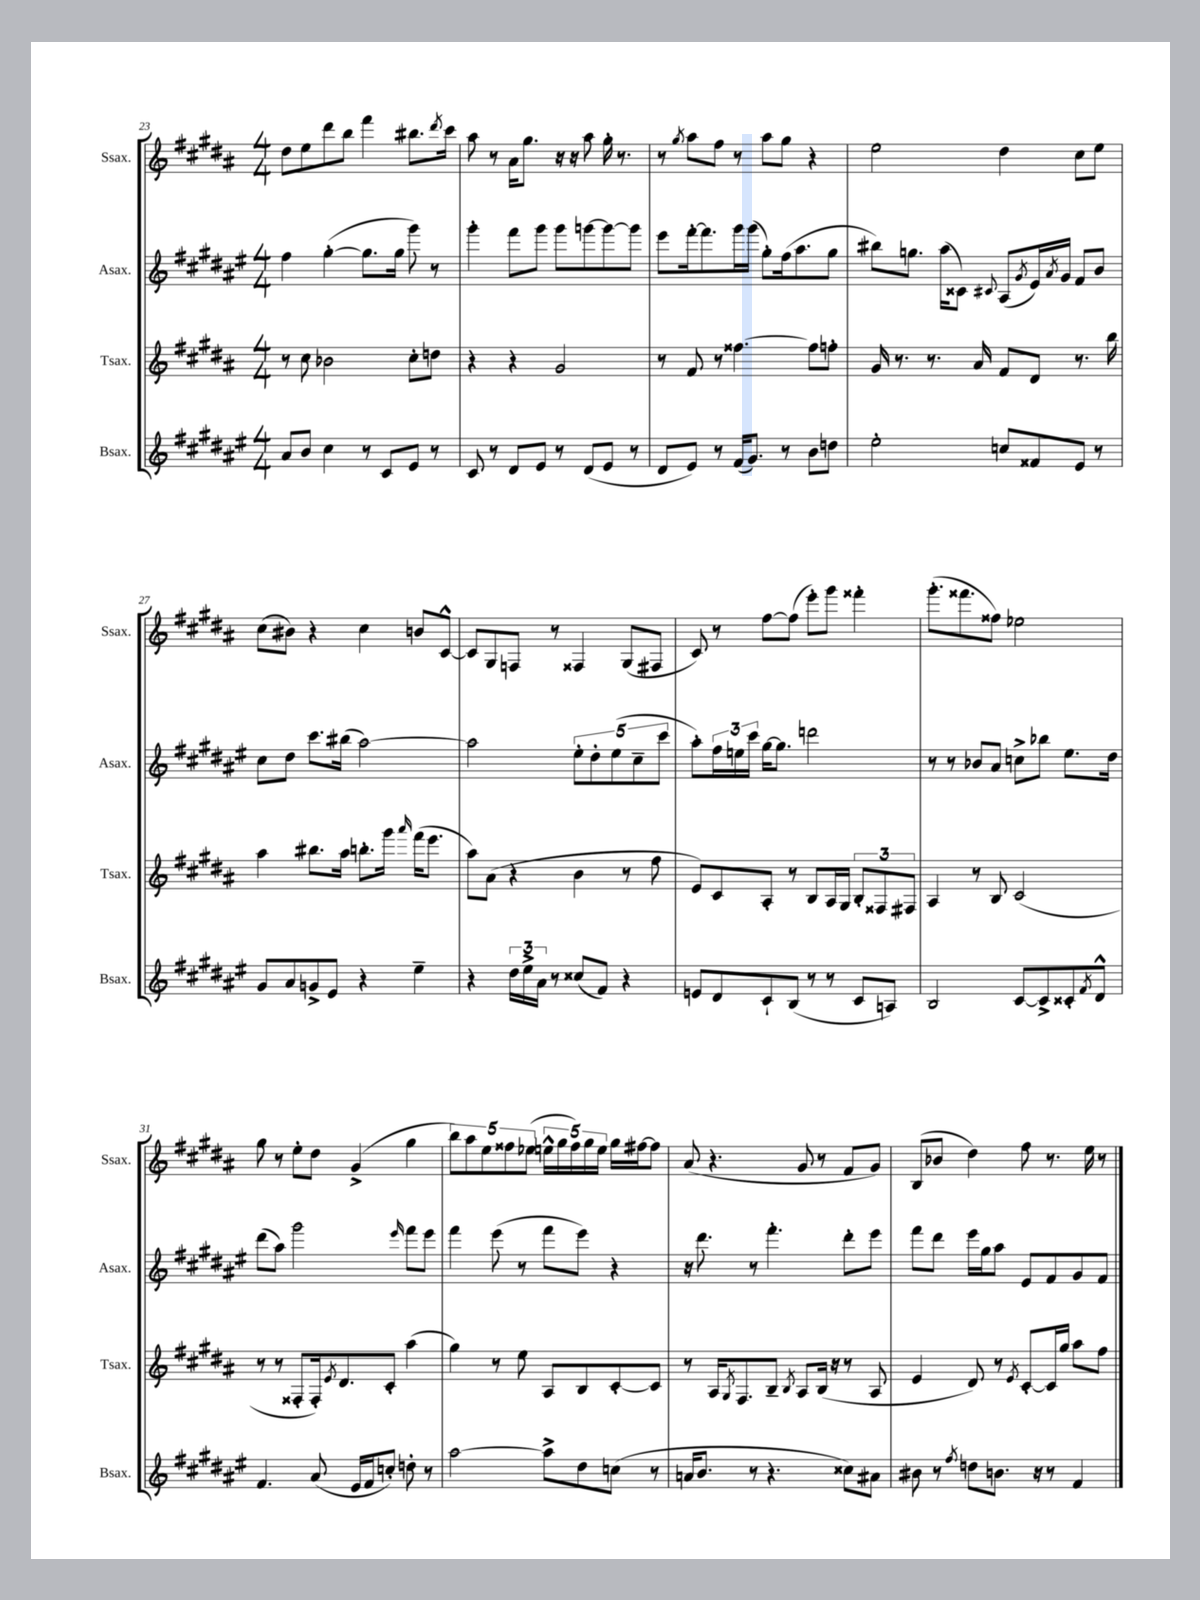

**kern	**kern	**kern	**kern
*part4	*part3	*part2	*part1
*staff4	*staff3	*staff2	*staff1
*I"Bsax.	*I"Tsax.	*I"Asax.	*I"Ssax.
*I'Bsax.	*I'Tsax.	*I'Asax.	*I'Ssax.
*clefG2	*clefG2	*clefG2	*clefG2
*k[f#c#g#d#a#e#]	*k[f#c#g#d#a#]	*k[f#c#g#d#a#e#]	*k[f#c#g#d#a#]
*M4/4	*M4/4	*M4/4	*M4/4
=23	=23	=23	=23
8a#/L	8r	4ff#\	8dd#\L
8b/J	8cc#\	.	8ee\
4cc#\	2b-X\	([4gg#'\	8ddd#\
.	.	.	8bb\J
8r	.	8.gg#\L]	4fff#\
8c#/L	.	.	.
.	.	16gg#\Jk	.
8e#/J	8cc#'\L	8ggg#\)	8.bb#X\L
8r	8ddn\J	8r	.
.	.	.	8qddd#/
.	.	.	16ccc#\Jk
=24	=24	=24	=24
8c#/	4r	4ggg#'\	8aa#\
8r	.	.	8r
8d#/L	4r	8fff#\L	16a#\KL
.	.	.	8.gg#\J
8e#/J	.	8ggg#\J	.
8r	2g#/	8ggg#\L	16r
.	.	.	16r
(8d#/L	.	[8gggn\	8aa#\
8e#/J	.	8ggg\_	16gg#'\
.	.	.	8.r
8r	.	8ggg\J]	.
=25	=25	=25	=25
8d#/L	8r	8eee#\L	8r
.	.	.	8qgg#/
8e#/J)	8f#/	[16fff#'\k	8aa#\L
.	.	8.fff#\]	.
8r	8r	.	8ff#\J
(16f#/KL	[4.ff##X\	16ggg#\L	8r
8.g#/J)	.	(16ggg#\JJ	.
.	.	8gg#'\L)	8aa#\L
8r	.	(16ff#\k	8gg#\J
.	.	8.aa#\	.
8b\L	8ff##\L]	.	4r
8ddn\J	8ffn'\J	8gg#\J	.
=26	=26	=26	=26
2ee#'\	16g#/	8bb#X\L)	2ee\
.	8.r	.	.
.	.	8.ggn\J	.
.	8.r	.	.
.	.	(16aa#\KL	.
.	.	8c##X\J)	.
.	16a#/	.	.
.	.	8qqc#X/	.
8ccn/L	8f#/L	(8A#/L	4dd#\
.	.	8qg#/	.
8f##X/	8d#/J	16e#/L)	.
.	.	8qa#/	.
.	.	16g#/JJ	.
8e#/J	8.r	8f#/L	8cc#\L
8r	.	8b/J	8ee\J
.	16bb\	.	.
!!LO:LB:g=z
=27	=27	=27	=27
8g#/L	4aa#\	8cc#\L	(8cc#\L
8a#/	.	8dd#\J	8b#X\J)
8gn^/	8.bb#X\L	8.ccc#\L	4r
8e#/J	.	.	.
.	16aa#\Jk	(16bb#X\Jk	.
4r	8.bbn'\L	[2aa#\)	4cc#\
.	16ggg#\Jk	.	.
.	16qqaaa#/	.	.
4ee#~\	(16fff#\KL	.	8bn/L
.	8.eee\J	.	.
.	.	.	[8c#^^/J
=28	=28	=28	=28
4r	8aa#\L)	2aa#\]	8c#/L]
.	(8a#\J	.	8G#/
24dd#\LL	4r	.	8Fn/J
24ee#^\	.	.	.
24a#\JJ	.	.	.
8r	.	.	8r
(8cc##X/L	4b\	10ee#'\L	4F##X/
.	.	10dd#'\	.
8f#/J)	.	.	.
.	.	(10ee#\	.
4r	8r	.	(8G#/L
.	.	10cc#~\	.
.	8ff#\	.	8F#X/J
.	.	10ccc#\J	.
=29	=29	=29	=29
8en/L	8e/L)	8aa#'\L)	8c#/)
8d#/	8c#/	24ff#\L	8r
.	.	24een\	.
.	.	24ccc#\JJ	.
8c#`/	8A#'/J	[16gg#\KL	[8ff#\L
.	.	8.gg#\J]	.
(8B/J	8r	.	(8ff#\J]
8r	8B/L	2dddn\	8eee'\L)
8r	16A#/L	.	8ggg#\J
.	16G#/JJ	.	.
8c#/L	12B'/L	.	4fff##X'\
.	12F##X/	.	.
8An/J)	.	.	.
.	12F#X/J	.	.
=30	=30	=30	=30
2B/	4A#/	8r	(8.ggg#'\L
.	.	8r	.
.	.	.	8.fff##X\
.	8r	8b-X/L	.
.	8B/	8a#/J	8ff##X\J)
[8c#/L	(2c#/	8ccn^\L	2ee-X\
8c#^/]	.	8bb-X\J	.
8c##X'/	.	8.ee#\L	.
8qf#/	.	.	.
8d#^^/J	.	.	.
.	.	16dd#\Jk	.
!!LO:LB:g=z
=31	=31	=31	=31
4.f#/	8r	(8ddd#\L	8gg#\
.	8r	8aa#\J)	8r
.	8F##X'/L	2ggg#\	8ee'\L
(8a#/	16F##'/k)	.	8dd#\J
.	8qe/	.	.
.	8.d#/	.	.
16e#/LL	.	.	(4g#^/
16f#/J	.	.	.
8ccn'/J)	8c#'/J	.	.
.	.	16qqeee#/	.
8ddn'\	(4aa#\	8fff#\L	4gg#\
8r	.	8eee#\J	.
=32	=32	=32	=32
[2aa#\	4gg#\)	4fff#\	10bb\L)
.	.	.	10aa#\
.	.	.	10ee\
.	8r	(8eee#\	.
.	.	.	10ff##X\
.	8ee\	8r	.
.	.	.	(10ee-X\J
8aa#^\L]	8A#/L	8fff#\L	20een^^\LL
.	.	.	20gg#\
.	.	.	20ff##\)
8dd#\	8B/	8eee#\J)	.
.	.	.	20gg#\
.	.	.	20ee\JJ
(8ccn\J	[8c#'/	4r	16gg#\LL
.	.	.	[16ff#X\J
8r	8c#/J]	.	8ff#\J]
=33	=33	=33	=33
16an/KL	8r	16r	(8a#/
8.b/J	.	8.ddd#\	.
.	16A#/KL	.	4.r
.	8qG#/	.	.
.	8.F#/	.	.
8r	.	8r	.
4.r	8B~/J	4.fff#'\	.
.	8qB/	.	.
.	8A#/L	.	8g#/
.	(16B/Jk	.	8r
.	16r	.	.
8cc##X\L)	8r	8ddd#'\L	8f#/L
8a#X\J	8A#/	8eee#\J	8g#/J)
=34	=34	=34	=34
8b#X\	4e/	8fff#\L	(8B/L
8r	.	8ddd#\J	8b-X/J
8qff#/	.	.	.
8ddn\L	8d#/)	16eee#\LL	4dd#\)
.	.	16gg#\J	.
8.bn\J	8r	8aa#\J	.
.	8qe/	.	.
.	[8c#'/L	8e#/L	8ff#\
16r	.	.	.
8r	16c#/L]	8f#/	8.r
.	16gg#/JJ	.	.
4f#/	8aa#\L	8g#/	.
.	.	.	16ee\
.	8ff#\J	8f#/J	8r
==	==	==	==
*-	*-	*-	*-
